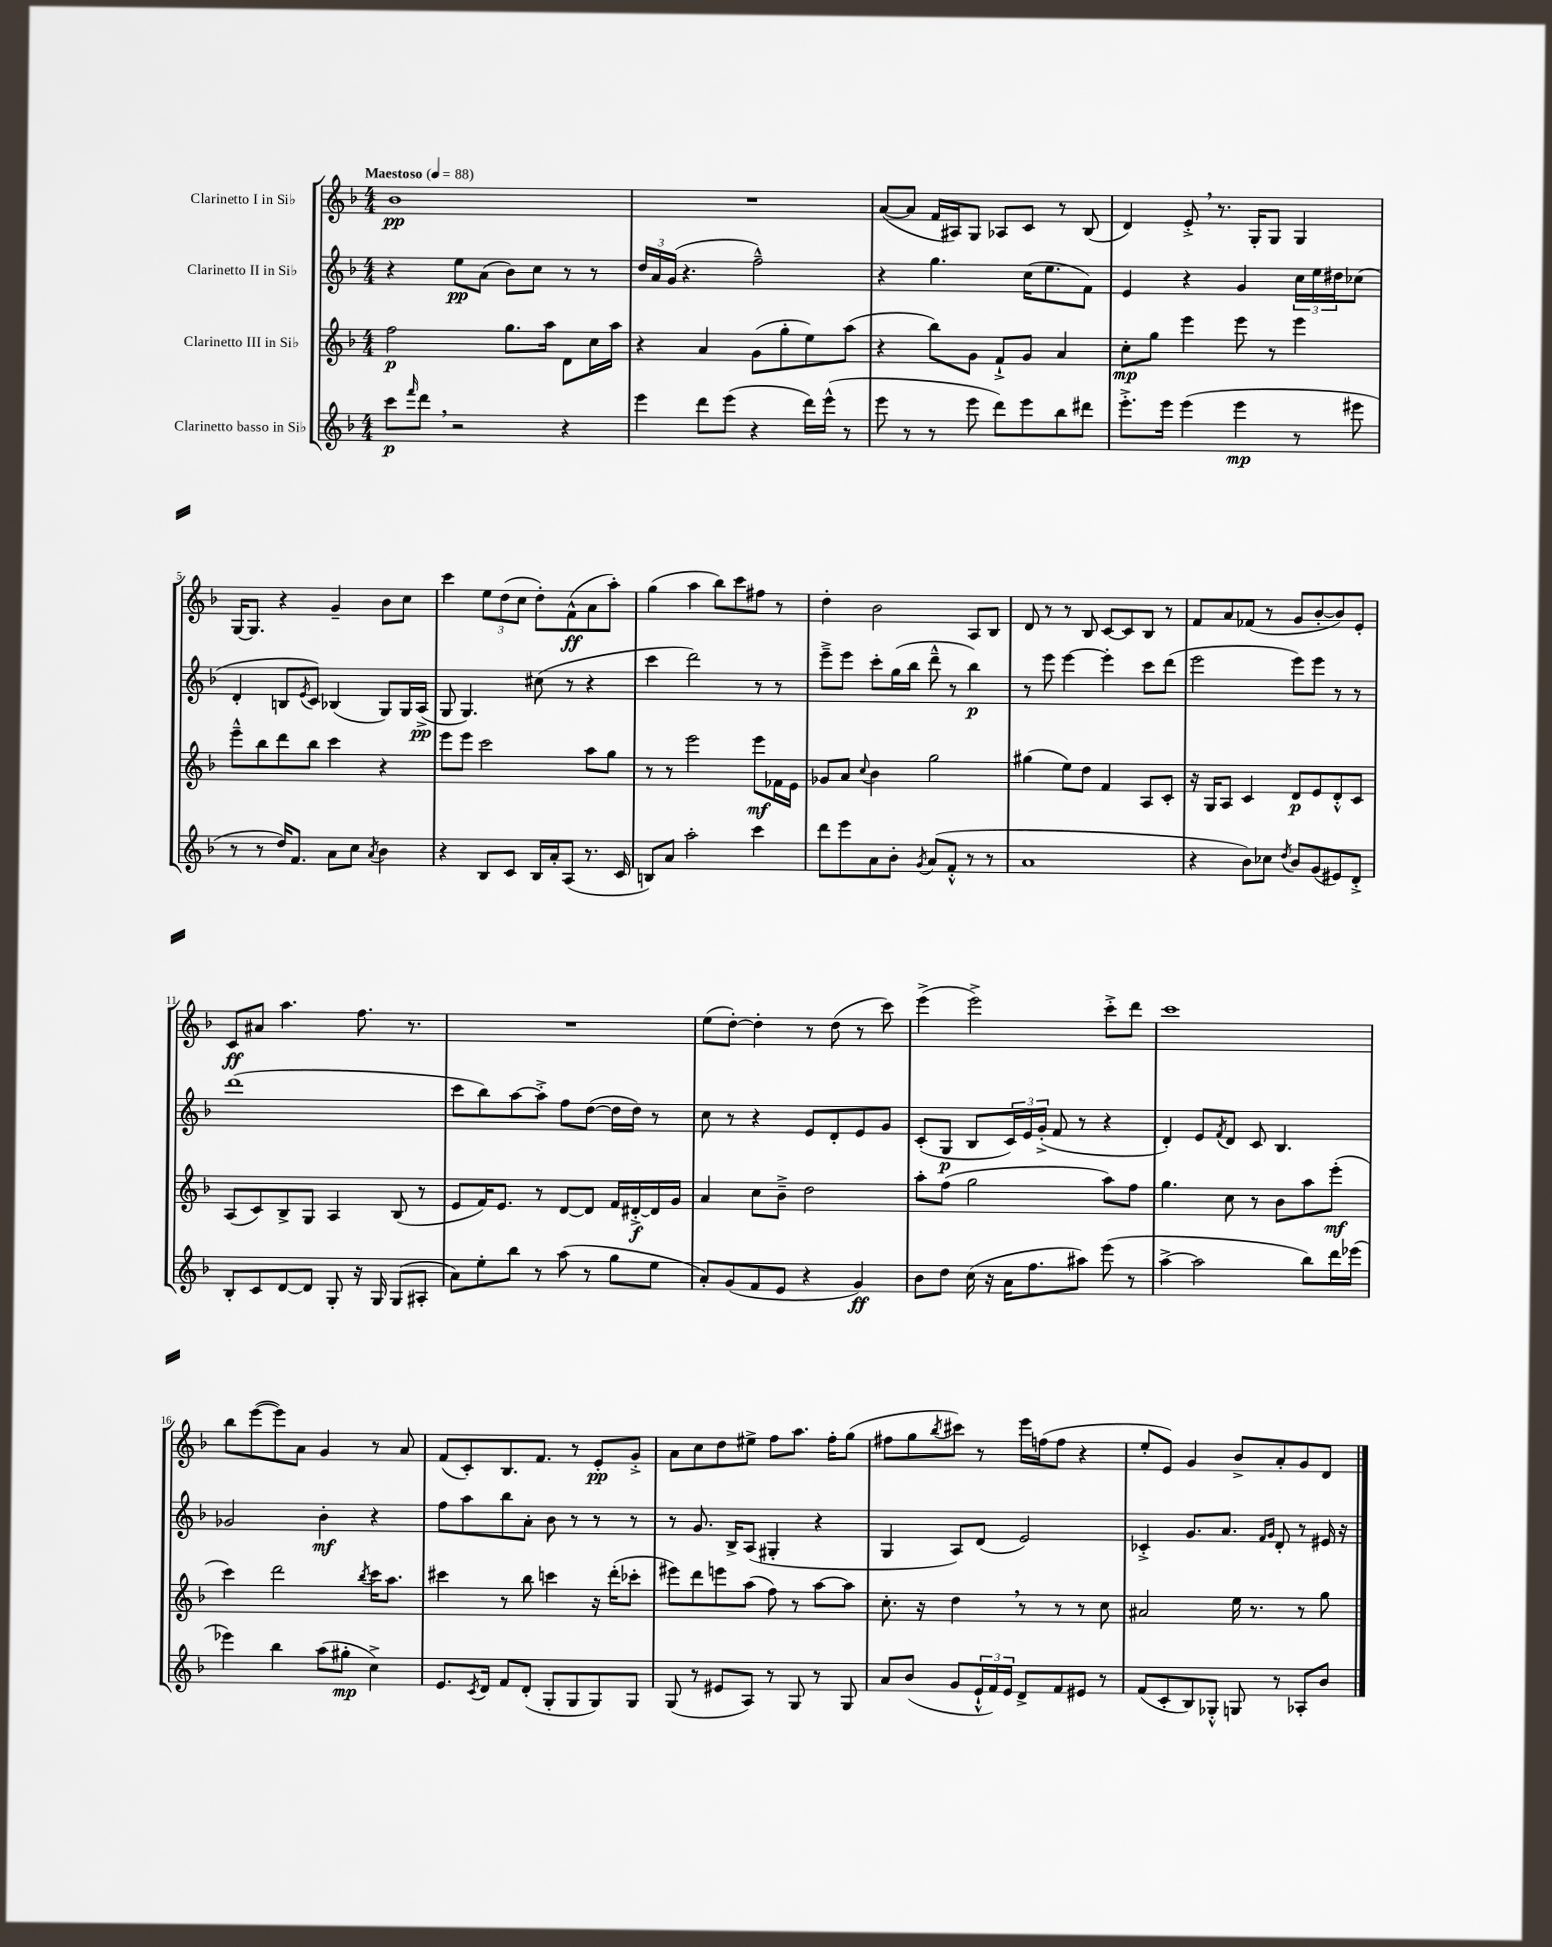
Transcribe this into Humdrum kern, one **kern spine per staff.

**kern	**dynam	**kern	**dynam	**kern	**dynam	**kern	**dynam
*part4	*part4	*part3	*part3	*part2	*part2	*part1	*part1
*staff4	*staff4	*staff3	*staff3	*staff2	*staff2	*staff1	*staff1
*I"Clarinetto basso in Si♭	*	*I"Clarinetto III in Si♭	*	*I"Clarinetto II in Si♭	*	*I"Clarinetto I in Si♭	*
*clefG2	*	*clefG2	*	*clefG2	*	*clefG2	*
*k[b-]	*	*k[b-]	*	*k[b-]	*	*k[b-]	*
*M4/4	*	*M4/4	*	*M4/4	*	*M4/4	*
*MM88	*	*MM88	*	*MM88	*	*MM88	*
=1	=1	=1	=1	=1	=1	=1	=1
!	!	!	!	!	!	!LO:TX:a:B:t=Maestoso	!
8ccc\L	p	2ff\	p	4r	.	1b-	pp
16qqfff/	.	.	.	.	.	.	.
8ddd,\J	.	.	.	.	.	.	.
2r	.	.	.	8ee\L	pp	.	.
.	.	.	.	(8a\J	.	.	.
.	.	8.gg\L	.	8b-\L)	.	.	.
.	.	.	.	8cc\J	.	.	.
.	.	16aa\Jk	.	.	.	.	.
4r	.	8d\L	.	8r	.	.	.
.	.	16cc\L	.	8r	.	.	.
.	.	16aa\JJ	.	.	.	.	.
=2	=2	=2	=2	=2	=2	=2	=2
4eee\	.	4r	.	24dd/LL	.	1r	.
.	.	.	.	24a/	.	.	.
.	.	.	.	(24g/JJ	.	.	.
.	.	.	.	4.r	.	.	.
8ddd\L	.	4a/	.	.	.	.	.
(8eee\J	.	.	.	.	.	.	.
4r	.	(8g\L	.	2ff~^^\)	.	.	.
.	.	8gg'\	.	.	.	.	.
16ddd\LL)	.	8ee\)	.	.	.	.	.
(16eee^^\JJ	.	.	.	.	.	.	.
8r	.	(8aa\J	.	.	.	.	.
=3	=3	=3	=3	=3	=3	=3	=3
8eee\	.	4r	.	4r	.	([8a/L	.
8r	.	.	.	.	.	8a/J]	.
8r	.	8bb-\L)	.	4.gg\	.	16f/LL	.
.	.	.	.	.	.	16A#X/J)	.
8eee\	.	8g\J	.	.	.	8G/J	.
8ddd\L)	.	8f`^/L	.	.	.	8A-X/L	.
8eee\	.	8g/J	.	(16cc\KL	.	8c/J	.
.	.	.	.	8.ee\	.	.	.
8bb-\	.	4a/	.	.	.	8r	.
8ddd#X\J	.	.	.	8f\J)	.	(8B-/	.
=4	=4	=4	=4	=4	=4	=4	=4
8.eee'^\L	.	8cc'\L	mp	4e/	.	4d/)	.
.	.	8gg\J	.	.	.	.	.
16eee\Jk	.	.	.	.	.	.	.
(4eee\	.	4eee\	.	4r	.	8e'^,/	.
.	.	.	.	.	.	8.r	.
4eee\	mp	8eee\	.	4g/	.	.	.
.	.	.	.	.	.	16G'/KL	.
.	.	8r	.	.	.	8G/J	.
8r	.	4eee\	.	24cc\LL	.	4G/	.
.	.	.	.	24ee\	.	.	.
.	.	.	.	24dd#X\J	.	.	.
8eee#X\	.	.	.	(8cc-X\J	.	.	.
!!LO:LB:g=z
=5	=5	=5	=5	=5	=5	=5	=5
8r	.	8eee~^^\L	.	4d'/	.	[16G/KL	.
.	.	.	.	.	.	8.G/J]	.
8r	.	8bb-\	.	.	.	.	.
16dd/KL)	.	8ddd\	.	8Bn/L	.	4r	.
8.f/J	.	.	.	.	.	.	.
.	.	.	.	8qe/	.	.	.
.	.	8bb-\J	.	8c/J)	.	.	.
8a\L	.	4ccc\	.	(4B-X/	.	4g~/	.
8cc\J	.	.	.	.	.	.	.
8qa/	.	.	.	.	.	.	.
4b-\	.	4r	.	8G/L)	.	8b-\L	.
.	.	.	.	16G/L	.	8cc\J	.
.	.	.	.	(16A^/JJ	pp	.	.
=6	=6	=6	=6	=6	=6	=6	=6
4r	.	8eee\L	.	8G/	.	4ccc\	.
.	.	8eee\J	.	4.G/)	.	.	.
8B-/L	.	2ccc\	.	.	.	12ee\L	.
.	.	.	.	.	.	(12dd\	.
8c/J	.	.	.	.	.	.	.
.	.	.	.	.	.	12cc\J	.
16B-/LL	.	.	.	(8cc#X\	.	8dd'\L)	.
16a'/J	.	.	.	.	.	.	.
(8A/J	.	.	.	8r	.	(8f^^\	ff
8.r	.	8aa\L	.	4r	.	8a\	.
.	.	8gg\J	.	.	.	8aa'\J)	.
16c/	.	.	.	.	.	.	.
=7	=7	=7	=7	=7	=7	=7	=7
8Bn/L)	.	8r	.	4ccc\	.	(4gg\	.
8a/J	.	8r	.	.	.	.	.
2aa'\	.	2eee\	.	2ddd\)	.	4aa\	.
.	.	.	.	.	.	8bb-\L)	.
.	.	.	.	.	.	8ccc\	.
4ccc\	.	8eee\L	mf	8r	.	8ff#X\J	.
.	.	16f-X\L	.	8r	.	8r	.
.	.	16e\JJ	.	.	.	.	.
=8	=8	=8	=8	=8	=8	=8	=8
8ddd\L	.	8g-X/L	.	8eee~^\L	.	4dd'\	.
8eee\	.	8a/J	.	8eee\J	.	.	.
.	.	8qqcc/	.	.	.	.	.
8a\	.	4b-\	.	8ccc'\L	.	2b-\	.
8b-'\J	.	.	.	(16gg\L	.	.	.
.	.	.	.	16bb-\JJ	.	.	.
8qg/	.	.	.	.	.	.	.
(8a/L	.	2gg\	.	8ddd~^^\	.	.	.
8f'^^/J	.	.	.	8r	.	.	.
8r	.	.	.	4bb-\)	p	8A/L	.
8r	.	.	.	.	.	8B-/J	.
=9	=9	=9	=9	=9	=9	=9	=9
1a	.	(4gg#X\	.	8r	.	8d/	.
.	.	.	.	8eee\	.	8r	.
.	.	8ee\L)	.	[4eee\	.	8r	.
.	.	8dd\J	.	.	.	8B-/	.
.	.	4f/	.	4eee'\]	.	[8c/L	.
.	.	.	.	.	.	8c/]	.
.	.	8A/L	.	8ccc\L	.	8B-/J	.
.	.	8c'/J	.	(8ddd\J	.	8r	.
=10	=10	=10	=10	=10	=10	=10	=10
4r	.	16r	.	2eee\	.	8f/L	.
.	.	16G/KL	.	.	.	.	.
.	.	8A/J	.	.	.	8a/	.
8b-\L)	.	4c/	.	.	.	(8f-X/J	.
8cc-X\J	.	.	.	.	.	8r	.
8qdd/	.	.	.	.	.	.	.
8b-/L	.	8d/L	p	8eee\L)	.	8g/L	.
(8g/	.	8e/	.	8eee\J	.	[8b-'/	.
8e#X/)	.	8d'^^/	.	8r	.	8b-/])	.
8d'^/J	.	8c/J	.	8r	.	8e'/J	.
!!LO:LB:g=z
=11	=11	=11	=11	=11	=11	=11	=11
8B-'/L	.	(8A/L	.	(1ddd	.	8c/L	ff
8c/	.	8c/)	.	.	.	8a#X/J	.
[8d/	.	8B-^/	.	.	.	4.aa\	.
8d/J]	.	8G/J	.	.	.	.	.
8G'/	.	4A/	.	.	.	.	.
16r	.	.	.	.	.	8.ff\	.
16G/	.	.	.	.	.	.	.
(8G/L	.	(8B-/	.	.	.	.	.
.	.	.	.	.	.	8.r	.
8A#X'/J	.	8r	.	.	.	.	.
=12	=12	=12	=12	=12	=12	=12	=12
8a\L)	.	8e/L	.	8ccc\L	.	1r	.
8ee'\	.	16f/K)	.	8bb-\)	.	.	.
.	.	8.e/J	.	.	.	.	.
8bb-\J	.	.	.	[8aa\	.	.	.
8r	.	8r	.	8aa'^\J]	.	.	.
(8aa\	.	[8d/L	.	8ff\L	.	.	.
8r	.	8d/J]	.	([8dd\J	.	.	.
8gg\L	.	16f/LL	.	16dd\LL]	.	.	.
.	.	[16d#X'^/	f	16dd\JJ)	.	.	.
8ee\J	.	16d#/]	.	8r	.	.	.
.	.	16g/JJ	.	.	.	.	.
=13	=13	=13	=13	=13	=13	=13	=13
8a'/L)	.	4a/	.	8cc\	.	(8ee\L	.
(8g/	.	.	.	8r	.	[8dd'\J)	.
8f/	.	8cc\L	.	4r	.	4dd'\]	.
8e/J	.	8b-~^\J	.	.	.	.	.
4r	.	2dd\	.	8e/L	.	8r	.
.	.	.	.	8d'/	.	(8dd\	.
4g/)	ff	.	.	8e/	.	8r	.
.	.	.	.	8g/J	.	8ccc\)	.
=14	=14	=14	=14	=14	=14	=14	=14
8b-\L	.	8aa'\L	.	(8c'/L	.	(4eee^\	.
8dd\J	.	(8ff\J	.	8G/J	p	.	.
(16cc\	.	2gg\	.	8B-/L	.	2eee^\)	.
16r	.	.	.	.	.	.	.
16a\KL	.	.	.	24c/L)	.	.	.
.	.	.	.	24e/	.	.	.
8.ff\	.	.	.	.	.	.	.
.	.	.	.	(24g'^/JJ	.	.	.
.	.	.	.	8f/	.	.	.
8aa#X\J)	.	.	.	8r	.	.	.
(8eee\	.	8aa\L)	.	4r	.	8ccc'^\L	.
8r	.	8ff\J	.	.	.	8ddd\J	.
=15	=15	=15	=15	=15	=15	=15	=15
[4aa^\	.	4.gg\	.	4d'/)	.	1ccc	.
2aa\]	.	.	.	8e/L	.	.	.
.	.	.	.	8qf/	.	.	.
.	.	8cc\	.	8d/J	.	.	.
.	.	8r	.	8c/	.	.	.
.	.	8b-\L	.	4.B-/	.	.	.
8bb-\L)	.	8aa\	.	.	.	.	.
16ddd\L	.	(8eee'\J	mf	.	.	.	.
(16eee-X\JJ	.	.	.	.	.	.	.
!!LO:LB:g=z
=16	=16	=16	=16	=16	=16	=16	=16
4eee-X\)	.	4ccc\)	.	2g-X/	.	8bb-\L	.
.	.	.	.	.	.	([8eee\	.
4bb-\	.	2ddd\	.	.	.	8eee\])	.
.	.	.	.	.	.	8a\J	.
(8aa\L	.	.	.	4b-'\	mf	4g/	.
8gg#X'\J	mp	.	.	.	.	.	.
.	.	8qbb-/	.	.	.	.	.
4cc^\)	.	16ccc\KL	.	4r	.	8r	.
.	.	8.aa\J	.	.	.	.	.
.	.	.	.	.	.	8a/	.
=17	=17	=17	=17	=17	=17	=17	=17
8.e/L	.	4ccc#X\	.	8ff\L	.	(8f/L	.
.	.	.	.	8aa\	.	8c'/)	.
8qc/	.	.	.	.	.	.	.
16d/Jk	.	.	.	.	.	.	.
8f/L	.	8r	.	8bb-\	.	8.B-/	.
(8d'/J	.	8bb-\	.	8a'\J	.	.	.
.	.	.	.	.	.	8.f/J	.
8G'/L	.	4cccn\	.	8b-\	.	.	.
8G/	.	.	.	8r	.	8r	.
8G/)	.	16r	.	8r	.	8e'/L	pp
.	.	(16ddd'\KL	.	.	.	.	.
8G/J	.	8ccc-X'\J	.	8r	.	8g'^/J	.
=18	=18	=18	=18	=18	=18	=18	=18
(8G/	.	8eee#X\L)	.	8r	.	8a\L	.
8r	.	8ddd\	.	8.g/	.	8cc\	.
8e#X/L	.	8eeen\	.	.	.	8dd\	.
.	.	.	.	16B-^/KL	.	.	.
8A/J)	.	(8aa\J	.	(8A/J	.	8ee#X^\J	.
8r	.	8ff\)	.	4G#X'/	.	8ff\L	.
8G/	.	8r	.	.	.	8.aa\J	.
8r	.	[8aa\L	.	4r	.	.	.
.	.	.	.	.	.	16ff'\KL	.
8G/	.	8aa\J]	.	.	.	(8gg\J	.
=19	=19	=19	=19	=19	=19	=19	=19
8a/L	.	8.cc'\	.	4G/	.	8ff#X\L	.
(8b-/J	.	.	.	.	.	8gg\	.
.	.	16r	.	.	.	.	.
.	.	.	.	.	.	8qbb-/	.
8g/L	.	4dd,\	.	8A/L)	.	8ccc#X\J)	.
24e`^^/L	.	.	.	(8d/J	.	8r	.
24f/)	.	.	.	.	.	.	.
24e/JJ	.	.	.	.	.	.	.
8d^/L	.	8r	.	2e/)	.	16eee\LL	.
.	.	.	.	.	.	(16ffn\J	.
8f/	.	8r	.	.	.	8ff\J	.
8e#X/J	.	8r	.	.	.	4r	.
8r	.	8cc\	.	.	.	.	.
=20	=20	=20	=20	=20	=20	=20	=20
(8f/L	.	2a#X/	.	4c-X'^/	.	8ee'/L	.
8c'/	.	.	.	.	.	8e/J)	.
8B-/)	.	.	.	8.g/L	.	4g/	.
8G-X'^^/J	.	.	.	.	.	.	.
.	.	.	.	8.a/J	.	.	.
8Gn/	.	16ee\	.	.	.	8b-^/L	.
.	.	8.r	.	.	.	.	.
.	.	.	.	16qqf/LL	.	.	.
.	.	.	.	16qqg/JJ	.	.	.
8r	.	.	.	8d'/	.	8a'/	.
8A-X'/L	.	8r	.	8r	.	8g/	.
8b-/J	.	8gg\	.	16e#X/	.	8d/J	.
.	.	.	.	16r	.	.	.
==	==	==	==	==	==	==	==
*-	*-	*-	*-	*-	*-	*-	*-
